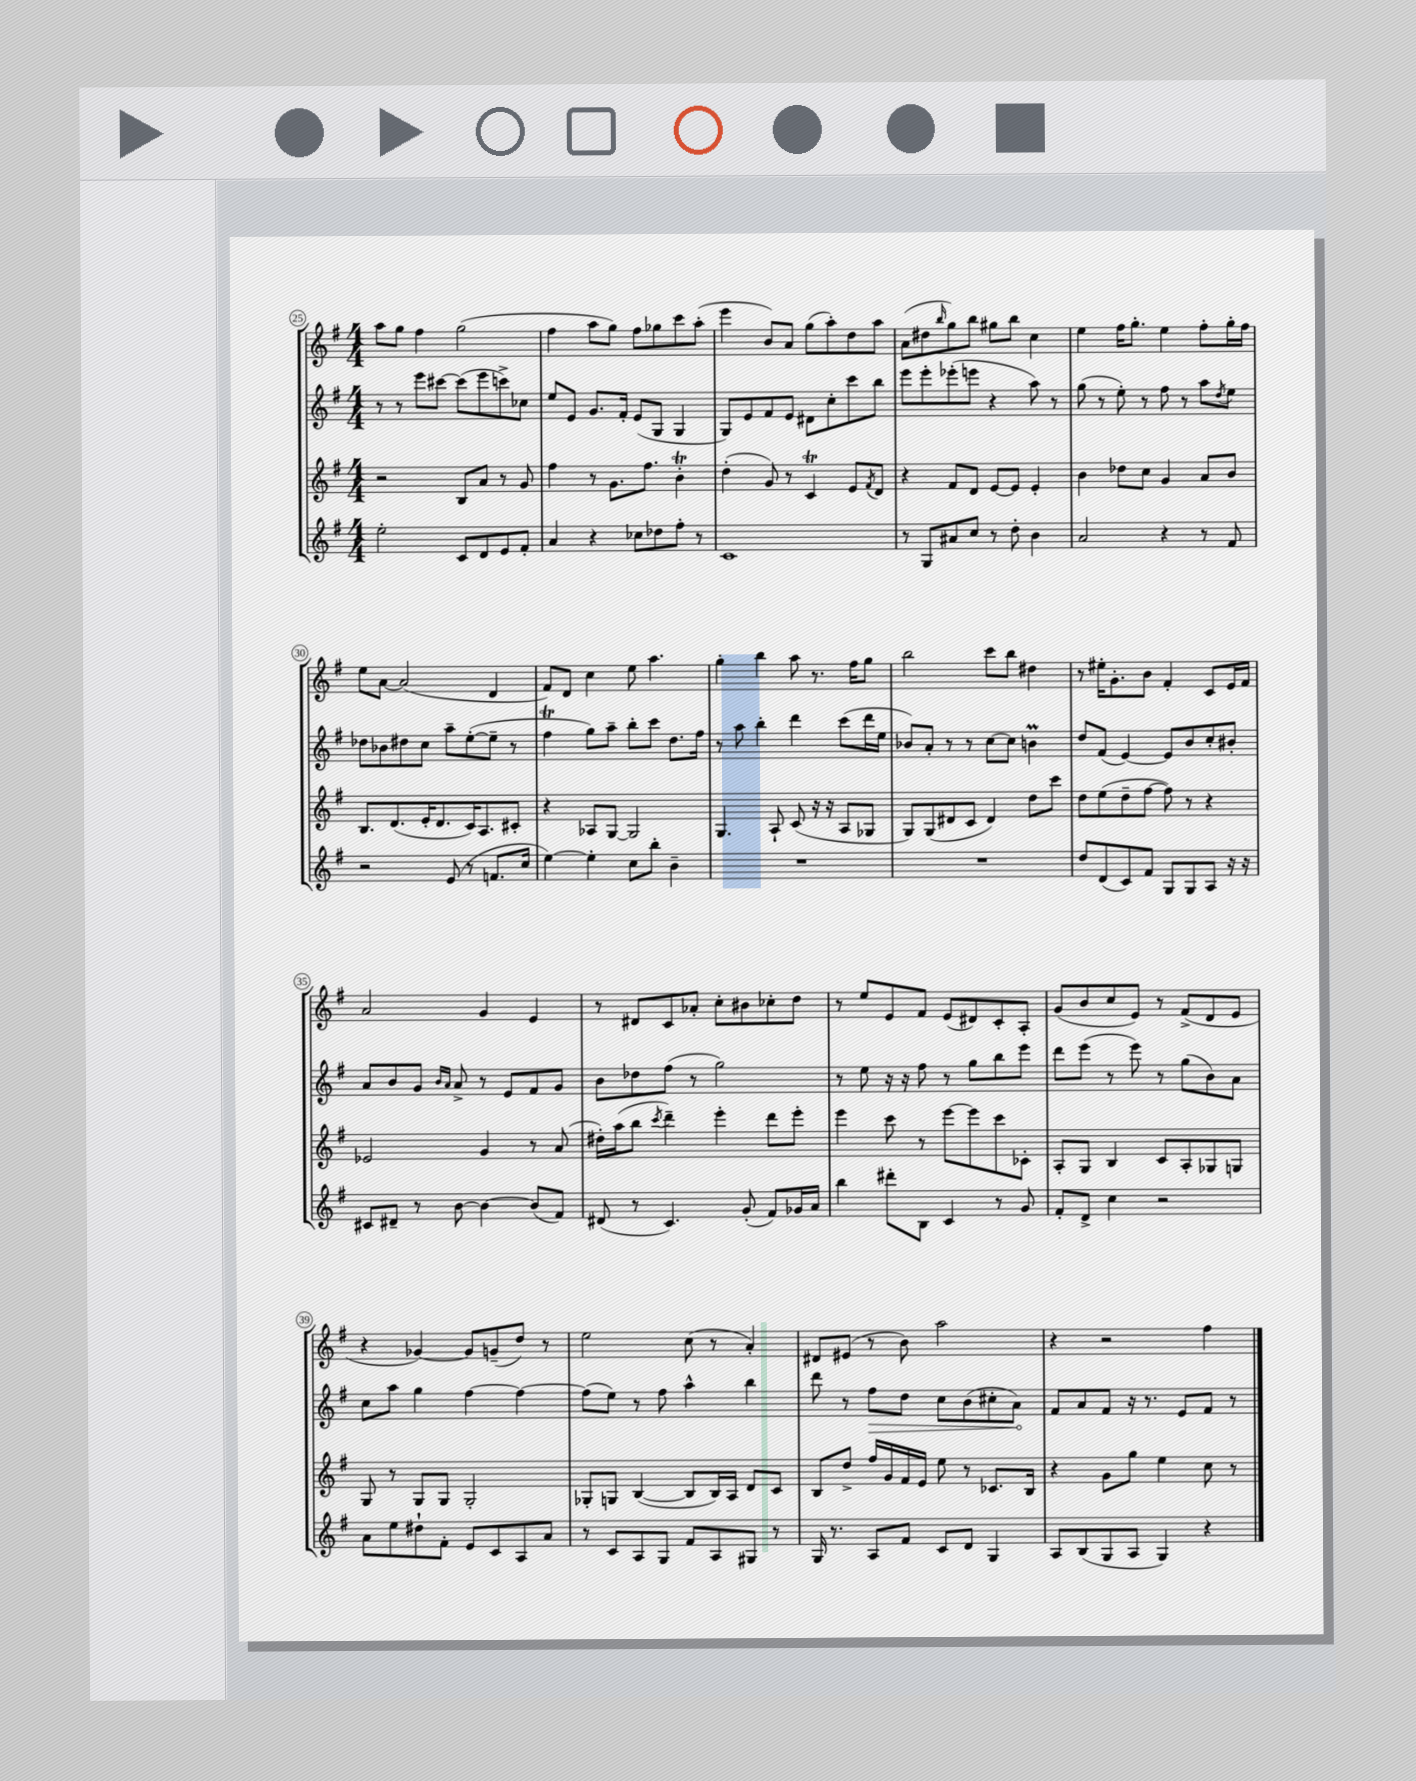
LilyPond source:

<<
\new StaffGroup <<
\new Staff = "s0" {
    \clef treble \key g \major \numericTimeSignature \time 4/4
    a''8 g''8 fis''4 g''2( |
    fis''4 a''8 g''8) fis''8 ges''8 c'''8 a''8-.( |
    e'''4 b'8) a'8 g''8( a''8-.) d''8 a''8 |
    a'8( dis''8 \grace { b''16 } g''8) b''8 gis''8 b''8 c''4 |
    e''4 fis''16 g''8.-. e''4 fis''8-. g''16-. fis''16 |
    e''8 a'8~ a'2( d'4 |
    fis'8) d'8 c''4 e''8 a''4. |
    g''4-. b''4 a''8 r8. fis''16 g''8 |
    b''2 c'''8 b''8 dis''4 |
    r8 eis''16-. g'8.-. b'8 fis'4-. c'8 e'16 fis'16 |
    a'2 g'4 e'4 |
    r8 dis'8 c'8 aes'8-. c''8-. bis'8 ces''8-. d''8 |
    r8 e''8 e'8 fis'8 e'8( dis'8) c'8-. a8-. |
    g'8( b'8 c''8 e'8) r8 fis'8->( d'8 e'8 |
    r4 ges'4~) ges'8 g'8--( d''8) r8 |
    e''2 c''8( r8 a'4-.) |
    dis'8 eis'8( r8 b'8) a''2 |
    r4 r2 fis''4 \bar "|." |
}
\new Staff = "s1" {
    \clef treble \key g \major \numericTimeSignature \time 4/4
    r8 r8 e'''8 cis'''8~ cis'''8( e'''8 c'''8->) ces''8 |
    e''8 e'8 g'8. fis'16-. e'8( g8 g4 |
    g8) e'8 fis'8 e'8 dis'8 c''8-. c'''8 b''8 |
    e'''8 e'''8-. ees'''8-.( e'''8 r4 a''8) r8 |
    g''8( r8 e''8-.) r8 fis''8 r8 a''8 \acciaccatura { d''8 } e''8 |
    des''8 bes'8 dis''8 c''8 a''8-- e''8~-.( e''8-- r8 |
    fis''4\trill g''8) a''8-- b''8-. c'''8 d''8. fis''16 |
    r8 a''8 b''4-. d'''4 c'''8( d'''16 e''16 |
    bes'8) a'8-. r8 r8 c''8~ c''8 b'4\prall |
    d''8 fis'8( e'4~) e'8 b'8 c''8-. bis'8-. |
    a'8 b'8 g'8 \grace { b'16 a'16 } a'8-> r8 e'8 fis'8 g'8 |
    b'8 des''8 fis''8( r8 g''2) |
    r8 e''8 r16 r16 fis''8 r8 g''8 b''8 e'''8 |
    d'''8 e'''8( r8 e'''8) r8 g''8( b'8) a'8 |
    c''8 a''8 g''4 fis''4~ fis''4~ |
    fis''8( e''8) r8 fis''8 a''4-^ b''4 |
    d'''8 r8 \once \override Hairpin.circled-tip = ##t fis''8\> d''8 c''8 b'8( cis''8-. a'8\!) |
    fis'8 a'8 fis'8 r16 r8. e'8 fis'8 r8 \bar "|." |
}
\new Staff = "s2" {
    \clef treble \key g \major \numericTimeSignature \time 4/4
    r2 b8 a'8 r8 g'8 |
    fis''4 r8 g'8. fis''8. b'4-.\trill |
    d''4-.( g'8) r8 c'4\trill e'8 \acciaccatura { fis'8 } d'8 |
    r4 fis'8 d'8 e'8~ e'8 e'4-. |
    b'4 des''8 c''8 g'4 a'8 b'8 |
    b8. d'8.( e'16-. d'8. c'16) a8. cis'8-. |
    r4 aes8 g8~ g2 |
    g4. a8-! c'8( r16 r16 a8 ges8 |
    g8) g8( dis'8 c'8 dis'4) d''8 c'''8 |
    d''8 e''8( d''8-- fis''8~ fis''8) r8 r4 |
    ees'2 g'4 r8 a'8( |
    dis''16-.) a''16( b''8 \acciaccatura { c'''8 } d'''4--) e'''4-. d'''8 e'''8-. |
    e'''4 c'''8 r8 e'''8~ e'''8 c'''8 ces'8-. |
    a8-. g8 b4 c'8 a8-. ges8 g8 |
    g8 r8 g8 g8 g2-. |
    ges8-. g8 b4~( b8 b16) a16 d'8 c'8 |
    b8 d''8-> fis''16 g'16 fis'16 e'16 e''8 r8 ces'8. b16 |
    r4 g'8 g''8 e''4 c''8 r8 \bar "|." |
}
\new Staff = "s3" {
    \clef treble \key g \major \numericTimeSignature \time 4/4
    e''2-. c'8 d'8 e'8 fis'8-. |
    a'4 r4 ces''8 des''8 fis''8-. r8 |
    c'1 |
    r8 g8 ais'8 c''8 r8 d''8-. b'4 |
    a'2 r4 r8 fis'8 |
    r2 e'8( r8 f'8. c''16 |
    e''4~) e''4-. c''8 b''8-. b'4-- |
    R1 |
    R1 |
    d''8 d'8( c'8) fis'8 g8 g8 a8 r16 r16 |
    cis'8 dis'8-- r8 b'8~ b'4~ b'8( fis'8) |
    dis'8( r8 c'4.) g'8-.( fis'8) ges'16 a'16 |
    b''4 dis'''8-. b8 c'4 r8 g'8 |
    fis'8-. d'8-> c''4 r2 |
    a'8 e''8 dis''8-! fis'8-. e'8 c'8 a8 a'8 |
    r8 c'8 a8 g8 fis'8 a8 gis8 r8 |
    g16 r8. a8 fis'8 c'8 d'8 g4 |
    a8 b8( g8 a8 g4) r4 \bar "|." |
}
>>
>>
\layout { \context { \Score currentBarNumber = #25 \override BarNumber.stencil = #(make-stencil-circler 0.1 0.3 ly:text-interface::print) } }
